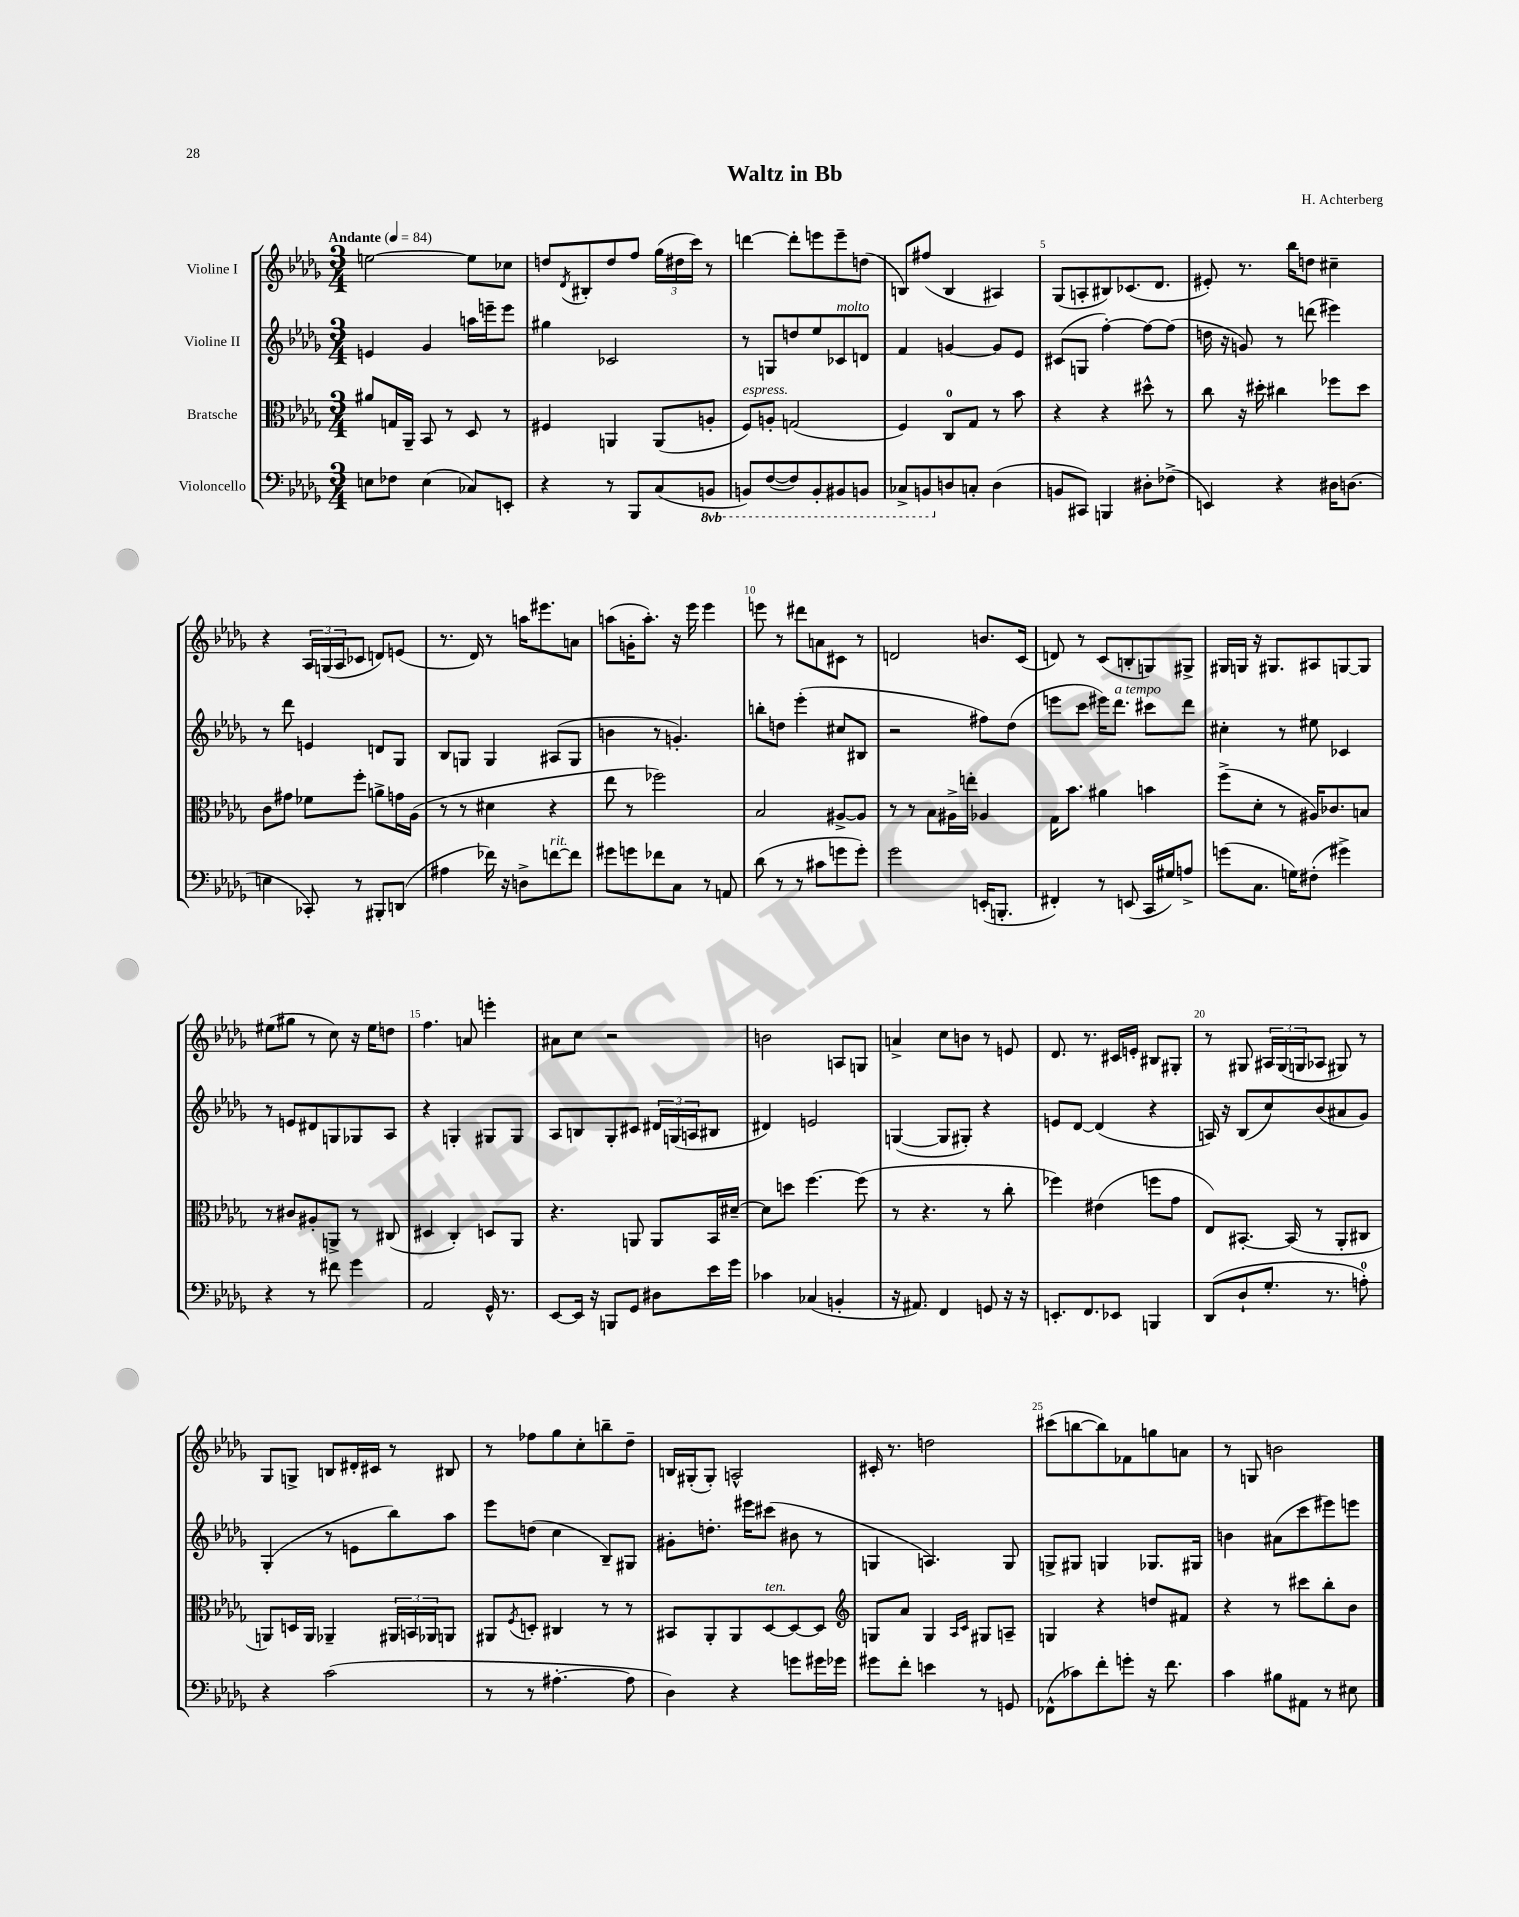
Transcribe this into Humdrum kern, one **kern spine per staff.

**kern	**kern	**kern	**kern
*staff4	*staff3	*staff2	*staff1
*clefF4	*clefC3	*clefG2	*clefG2
*k[b-e-a-d-g-]	*k[b-e-a-d-g-]	*k[b-e-a-d-g-]	*k[b-e-a-d-g-]
*M3/4	*M3/4	*M3/4	*M3/4
*MM84	*MM84	*MM84	*MM84
8E	8a#	4e	[2ee
8F-	16G	.	.
.	16AA-~	.	.
(4E	8BB-	4g-	.
.	8r	.	.
8C-)	8D-	16aa	8ee]
.	.	16eee~	.
8EE'	8r	8eee	8cc-
=	=	=	=
4r	4F#	4gg#	8dd
.	.	.	8qd-
.	.	.	8B#'
8r	4AA	2c-	8dd
8BBB-	.	.	8ff
(8C	(8AA	.	(24gg-
.	.	.	24dd#
.	.	.	24ccc)
8BBB	8A'	.	8r
=	=	=	=
8BBB)	8F)	8r	[4ddd
([8FF	8A'	8G	.
8FF])	(2G	8dd	8ddd']
8BBB'	.	8ee-	8eee
8BBB#	.	8c-	8eee~
8BBB	.	8d	(8dd
=	=	=	=
8CC-^	4F)	4f	8B)
8BBB	.	.	(8ff#
8D	8C	[4g	4B
8C'	8G-	.	.
(4D	8r	8g]	4A#)
.	8b-	8e-	.
=	=	=	=
8BB	4r	(8c#	(8G-
8CC#)	.	8G	8A'
4BBB	4r	[4ff')	8B#)
.	.	.	(8.c-
8D#'	8dd#^^	8ff_	.
.	.	.	8.d-
(8F-^	8r	(8ff]	.
=	=	=	=
4EE)	8cc	16dd	8e#')
.	.	16r	.
.	16r	8g)	8.r
.	16dd#'	.	.
4r	4cc#	8r	.
.	.	.	16bb-
.	.	(8ddd	8dd
16D#	8ff-	4eee#)	4cc#~
(8.D	.	.	.
.	8dd#	.	.
=	=	=	=
4E	8c	8r	4r
.	8g#	8ddd-	.
8CC-')	8f-	4e	24A-
.	.	.	(24G
.	.	.	24A-
8r	8ff'	.	8c-
8BBB#'	8a^	8d	8d)
(8DD	16g	8G-	(8e
.	(16A-	.	.
=	=	=	=
4A#	8r	8B-	8.r
.	8r	8G	.
.	.	.	16d-)
16f-)	4d#	4G	8r
16r	.	.	.
8D^	.	.	16aa
.	.	.	8.eee#
[8f	4r	(8A#	.
8f]	.	8G	8a
=	=	=	=
8g#	8ee-	4b	(8aa
8g	8r	.	16g'
.	.	.	8.aa')
8f-	2ff-)	8r	.
8C	.	4.g')	16r
.	.	.	16eee-
8r	.	.	4eee-
8AA	.	.	.
=	=	=	=
(8d-	2B-	8bb'	8eee
8r	.	8dd	8r
8r	.	(4eee-'	8ddd#
8c#	.	.	8a
8g	[8A#^	8cc#	8c#
8g')	8A#]	8B#	8r
=	=	=	=
2g-	8r	2r	2d
.	8r	.	.
.	8B-	.	.
.	16A#^	.	.
.	16ee'	.	.
(16EE'	4A-	8ff#)	8.b
8.BBB'	.	.	.
.	.	(8dd-	.
.	.	.	(16c
=	=	=	=
4FF#')	16G-	8eee	8d)
.	8.b-	.	.
.	.	8ccc	8r
8r	4a#	16eee#)	(8c
.	.	8.ddd-	.
(8EE	.	.	8B'
16CC	4b	8ccc#	8G)
16G#)	.	.	.
8A^	.	8ddd-	8G#^
=	=	=	=
(8g	(8ff^	4cc#'	16G#
.	.	.	16G
8.C	8d-'	.	16r
.	.	.	8.G#
.	8r	8r	.
16G)	.	.	.
(8F#'	16A#)	8ee#	8A#
.	8.c-	.	.
4g#^)	.	4c-	[8G
.	8B	.	8G]
=	=	=	=
4r	8r	8r	(8ee#
.	8c#	8e	8gg#
8r	8A#'	8d#	8r
8f#	8AA^	8G	8cc)
4g-	8r	8G-	16r
.	.	.	16ee#
.	(8C#	8A-	8dd
=	=	=	=
2AA-	4D#	4r	4.ff
.	4C')	4G'	.
.	.	.	8a
16GG-^^	8D	8G#	4eee'
8.r	.	.	.
.	8AA-	8G#	.
=	=	=	=
[8EE-	4.r	8A-	8a#
16EE-]	.	8B	8cc
16r	.	.	.
8BBB	.	8G-'	2r
8GG-	8AA	8c#	.
8D#	8AA	24d#	.
.	.	(24G	.
.	.	24A	.
16e-	16BB-	8B#	.
16g-	[16d#~	.	.
=	=	=	=
4c-	8d#]	4d#)	2b
.	8dd	.	.
(4C-	[4.ff	2e	.
4BB'	.	.	8A
.	(8ff]	.	8G
=	=	=	=
16r	8r	([4G	4a^
8.AA#)	.	.	.
.	4.r	.	.
4FF	.	8G]	8cc
.	.	8G#')	8b
8GG	8r	4r	8r
16r	8cc'	.	8e
16r	.	.	.
=	=	=	=
8.EE'	4ff-)	8e	8.d-
.	.	[8d-	.
8.FF	.	.	8.r
.	(4e#	(4d-]	.
8EE-	.	.	16c#
.	.	.	16e'
4BBB	8ff	4r	8B#
.	8g-	.	8G#'
=	=	=	=
(8DD-	8E-)	16A)	8r
.	.	16r	.
8D-`	[8.BB#'	(8B-	8G#
8.G-'	.	8cc)	24A#
.	.	.	(24G#
.	(16BB#]	.	.
.	.	.	24G
.	8r	(8b-	8A-
8.r	.	.	.
.	8AA-'	8a#	8G#)
8A')	8C#	8g-)	8r
=	=	=	=
4r	8AA)	(4G-'	8G-
.	16D	.	8G^
.	16AA	.	.
(2c	4AA-~	8r	8B
.	.	8e	16d#'
.	.	.	16c#
.	24AA#	8bb-)	8r
.	24BB	.	.
.	24AA-	.	.
.	8AA	8aa-	8B#
=	=	=	=
8r	8AA#	8eee-	8r
.	8qF	.	.
8r	8D'	(8dd	8ff-
[4.A#'	4C#	4cc	8gg-
.	.	.	8cc'
.	8r	8B-~)	8bb~
8A#]	8r	8G#	8dd-~
=	=	=	=
4D-)	8BB#	8g#'	16B
.	.	.	(16G#'
.	8AA-'	8.dd'	8G#')
4r	8AA-	.	2A^^
.	.	16eee#	.
.	[8D-	(8ccc#	.
8g	8D-_	8b#	.
16g#	8D-]	8r	.
16g-	.	.	.
=	=	=	=
*	*clefG2	*	*
8g#	8G	4G	16c#'
.	.	.	8.r
8f'	8a-	.	.
4e	4G	4.A)	2dd
.	16qqA-	.	.
.	16qqc	.	.
8r	8G#	.	.
8GG	8A~	8G	.
=	=	=	=
(8FF-^^	4G	8G^	(8ccc#
8c-)	.	8G#	[8bb
8f'	4r	4G	8bb])
8g'	.	.	8f-
16r	8dd	8.G-	8gg
8.f	.	.	.
.	8f#	.	8a
.	.	16G#	.
=	=	=	=
4c	4r	4b	8r
.	.	.	8G
8B#	8r	(8a#	2b
8AA#	8ccc#	8ccc	.
8r	8bb-'	8eee#)	.
8E#	8b-	8eee	.
==	==	==	==
*-	*-	*-	*-
